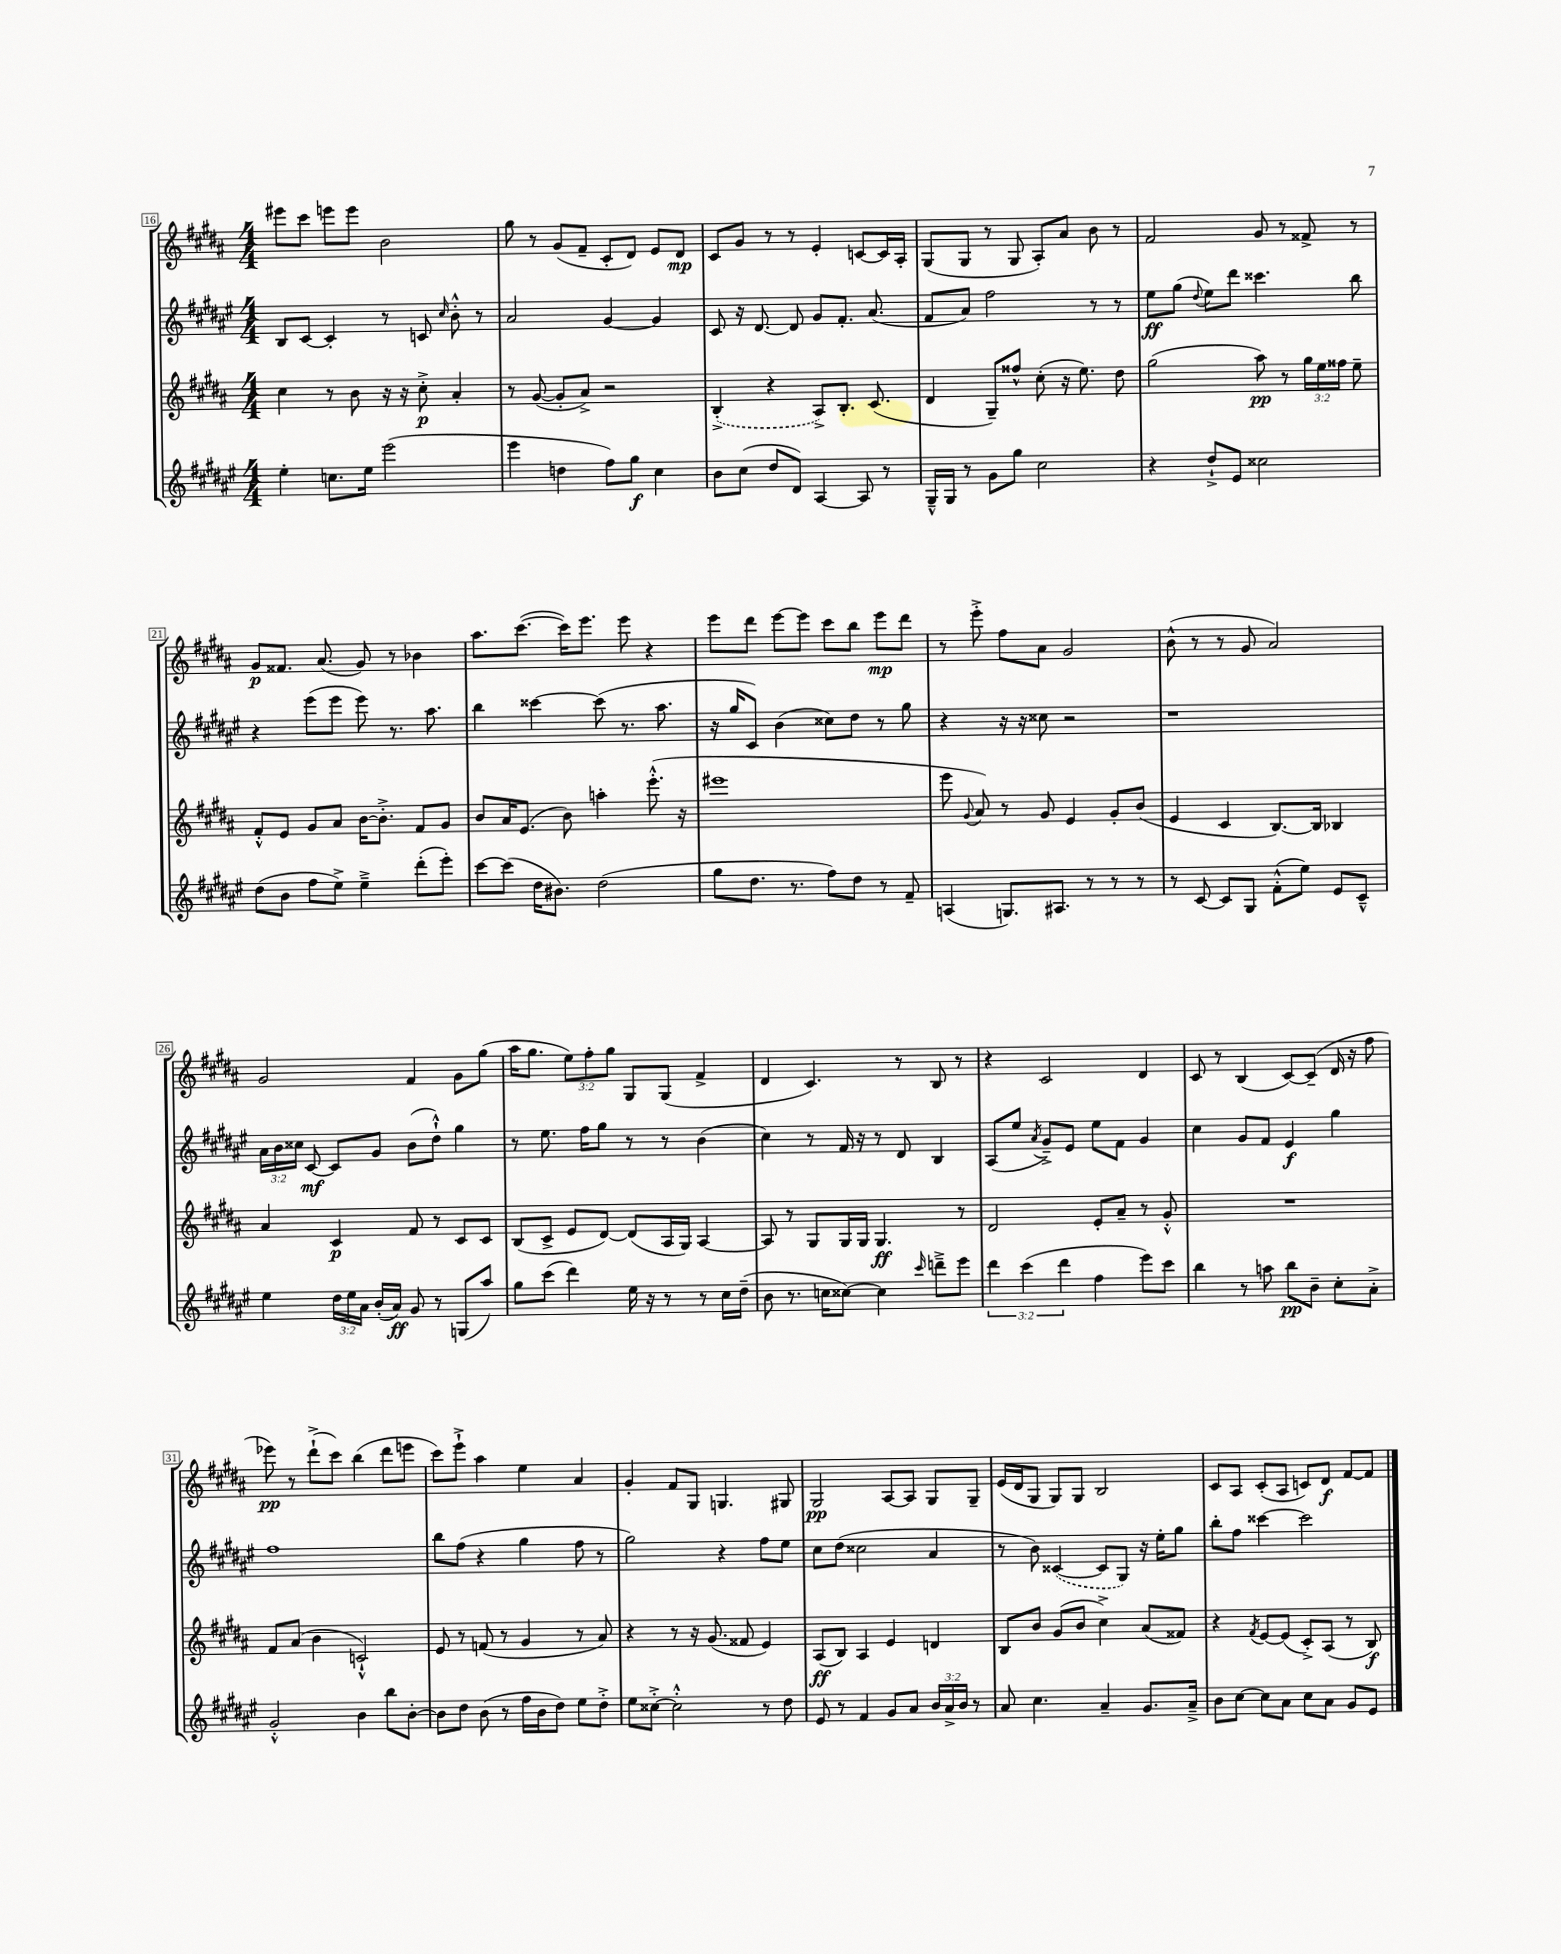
<<
\new StaffGroup <<
\new Staff = "s0" {
    \clef treble \key b \major \numericTimeSignature \time 4/4 \override Staff.TupletNumber.text = #tuplet-number::calc-fraction-text
    \autoBeamOff eis'''8[ cis'''8] e'''8[ e'''8] b'2 |
    gis''8 r8 gis'8[( fis'8]-- cis'8[-. dis'8]) e'8[ dis'8]\mp |
    cis'8[ gis'8] r8 r8 e'4-. c'8[~ c'16 ais16]-. |
    gis8[( gis8] r8 gis8 ais8[-.) ais'8] b'8 r8 |
    fis'2 gis'8 r8 fisis'8-> r8 |
    gis'8[\p fisis'8.] ais'8.( gis'8) r8 bes'4 |
    ais''8.[ cis'''8.]~( cis'''16[) e'''8.] e'''8 r4 |
    e'''8[ dis'''8] e'''8[~ e'''8] cis'''8[ b''8] e'''8[\mp dis'''8] |
    r8 e'''8-.-> fis''8[ ais'8] gis'2 |
    b'8-^( r8 r8 gis'8 ais'2) |
    gis'2 fis'4 gis'8[ gis''8]( |
    ais''16[ gis''8.] \tuplet 3/2 { e''8[) fis''8-. gis''8] } gis8[ gis8]( fis'4-> |
    dis'4 cis'4.) r8 b8 r8 |
    r4 cis'2 dis'4 |
    cis'8 r8 b4( cis'8[~) cis'8]--( dis'16 r16 fis''8 |
    ees'''8\pp) r8 dis'''8[-!->( cis'''8]) b''4( dis'''8[ e'''8] |
    cis'''8[) e'''8]-!-> ais''4 e''4 ais'4 |
    gis'4-. fis'8[ gis8] g4. gis8 |
    gis2\pp ais8[~ ais8] gis8[ gis8]-- |
    e'16[( dis'16 gis8] gis8[) gis8] b2 |
    cis'8[ ais8] cis'8[-.( ais8] c'8[) dis'8]\f fis'8[~ fis'8] \bar "|." |
}
\new Staff = "s1" {
    \clef treble \key fis \major \numericTimeSignature \time 4/4 \override Staff.TupletNumber.text = #tuplet-number::calc-fraction-text
    \autoBeamOff b8[ cis'8]~ cis'4-. r8 c'8 \grace { cis''16 } b'8-.-^ r8 |
    ais'2 gis'4~ gis'4 |
    cis'8 r16 dis'8.~ dis'8 gis'8[ fis'8.]-. ais'8.( |
    fis'8[ ais'8]) fis''2 r8 r8 |
    eis''8[\ff gis''8]( \appoggiatura { dis''8 } eis''8[) dis'''8] cisis'''4. b''8 |
    r4 eis'''8[( eis'''8] eis'''8) r8. ais''8. |
    b''4 cisis'''4~ cisis'''8( r8. ais''8. |
    r16 gis''16[ cis'8]) b'4( cisis''8[) dis''8] r8 gis''8 |
    r4 r16 r16 cisis''8 r2 |
    r1 |
    \tuplet 3/2 { ais'16[ b'16 cisis''16] } cis'8~\mf cis'8[ gis'8] b'8[( dis''8]-!-^) gis''4 |
    r8 eis''8. fis''16[ gis''8] r8 r8 b'4( |
    cis''4) r8 fis'16 r16 r8 dis'8 b4 |
    ais8[( eis''8] \acciaccatura { ais'8 } gis'8[--->) eis'8] eis''8[ fis'8] gis'4 |
    cis''4 gis'8[ fis'8] eis'4\f gis''4 |
    fis''1 |
    b''8[ fis''8]( r4 gis''4 fis''8 r8 |
    gis''2) r4 fis''8[ eis''8] |
    cis''8[ dis''8]( cisis''2 ais'4 |
    r8 b'8) \once \slurDashed cisis'4~( cisis'8[ gis8]) r16 eis''16[-. gis''8] |
    b''8[-. fis''8] cisis'''4~ cisis'''2 \bar "|." |
}
\new Staff = "s2" {
    \clef treble \key b \major \numericTimeSignature \time 4/4 \override Staff.TupletNumber.text = #tuplet-number::calc-fraction-text
    \autoBeamOff cis''4 r8 b'8 r16 r16 cis''8-.->\p ais'4-. |
    r8 gis'8~( gis'8[-. ais'8]->) r2 |
    \once \slurDashed b4-.->( r4 ais8[->) b8.]-. cis'8.( |
    dis'4 gis8[--) fisis''8]-^ cis''8-.( r16 e''8.) dis''8 |
    gis''2( ais''8\pp) r8 \tuplet 3/2 { gis''16[ e''16 fisis''16] } e''8-- |
    fis'8[-.-^ e'8] gis'8[ ais'8] b'16[~ b'8.]-.-> fis'8[ gis'8] |
    b'8[ ais'16 e'8.]( b'8) a''4-. e'''8.-.-^( r16 |
    eis'''1 |
    e'''8 \appoggiatura { gis'8 } ais'8) r8 gis'8 e'4 gis'8[-. b'8]( |
    e'4 cis'4 b8.[~) b16] bes4 |
    ais'4 cis'4\p fis'8 r8 cis'8[ cis'8] |
    b8[( cis'8]-> e'8[ dis'8]~) dis'8[( ais16 gis16]) ais4~ |
    ais8 r8 gis8[ gis16 gis16] gis4.\ff r8 |
    dis'2 e'8[-. ais'8]-- r8 gis'8-.-^ |
    R1 |
    fis'8[ ais'8]( b'4 c'2-!-^) |
    e'8 r8 f'8( r8 gis'4 r8 ais'8) |
    r4 r8 r16 gis'8.( fisis'8 e'4) |
    ais8[\ff( b8]) ais4 e'4 d'4 |
    b8[ b'8] gis'8[( b'8] cis''4->) ais'8[( fisis'8]) |
    r4 \acciaccatura { fis'8 } e'8[~ e'8]( cis'8[-.->) ais8]( r8 b8\f) \bar "|." |
}
\new Staff = "s3" {
    \clef treble \key fis \major \numericTimeSignature \time 4/4 \override Staff.TupletNumber.text = #tuplet-number::calc-fraction-text
    \autoBeamOff eis''4-. c''8.[ eis''16] eis'''2( |
    eis'''4 d''4 fis''8[) gis''8]\f cis''4 |
    b'8[ cis''8]( dis''8[ dis'8]) ais4~ ais8 r8 |
    gis16[---^ gis16] r8 gis'8[ gis''8] cis''2 |
    r4 dis''8[-!-> eis'8] cisis''2 |
    dis''8[( b'8] fis''8[ eis''8]->) eis''4---> dis'''8[-.( eis'''8]-.) |
    cis'''8[~ cis'''8]( dis''16[ bis'8.]) dis''2( |
    gis''8[ dis''8.] r8. fis''8[) dis''8] r8 fis'8-- |
    a4( g8.[) ais8.] r8 r8 r8 |
    r8 cis'8~ cis'8[ gis8] fis'8[-.-^( eis''8]) eis'8[ cis'8]---^ |
    eis''4 \tuplet 3/2 { dis''16[ eis''16 ais'16] } b'16[-.( ais'16]\ff) gis'8 r8 g8[( ais''8]) |
    gis''8[ cis'''8]( dis'''4) eis''16 r16 r8 r8 cis''16[ dis''16]--( |
    b'8 r8. c''16[ cisis''8]~) cisis''4 \grace { cis'''16 } d'''8[---> eis'''8] |
    \tuplet 3/2 { dis'''4 cis'''4( dis'''4 } fis''4 eis'''8[) cis'''8] |
    b''4 r8 a''8 b''8[\pp b'8]-- cis''8[-. ais'8]-.-> |
    gis'2-.-^ b'4 b''8[ b'8]~-. |
    b'8[ dis''8] b'8( r8 fis''16[ b'16 dis''8]) eis''8[ dis''8]-.-> |
    eis''8[ cisis''8]~-.-> cisis''2-.-^ r8 dis''8 |
    eis'8 r8 fis'4 gis'8[ ais'8] \tuplet 3/2 { b'16[ ais'16-> b'16] } r8 |
    ais'8 cis''4. ais'4-- gis'8.[ ais'16]---> |
    b'8[ cis''8]~ cis''8[ ais'8] cis''8[ ais'8] gis'8[ eis'8] \bar "|." |
}
>>
>>
\layout { \context { \Score currentBarNumber = #16 \override BarNumber.stencil = #(make-stencil-boxer 0.1 0.3 ly:text-interface::print) } }
